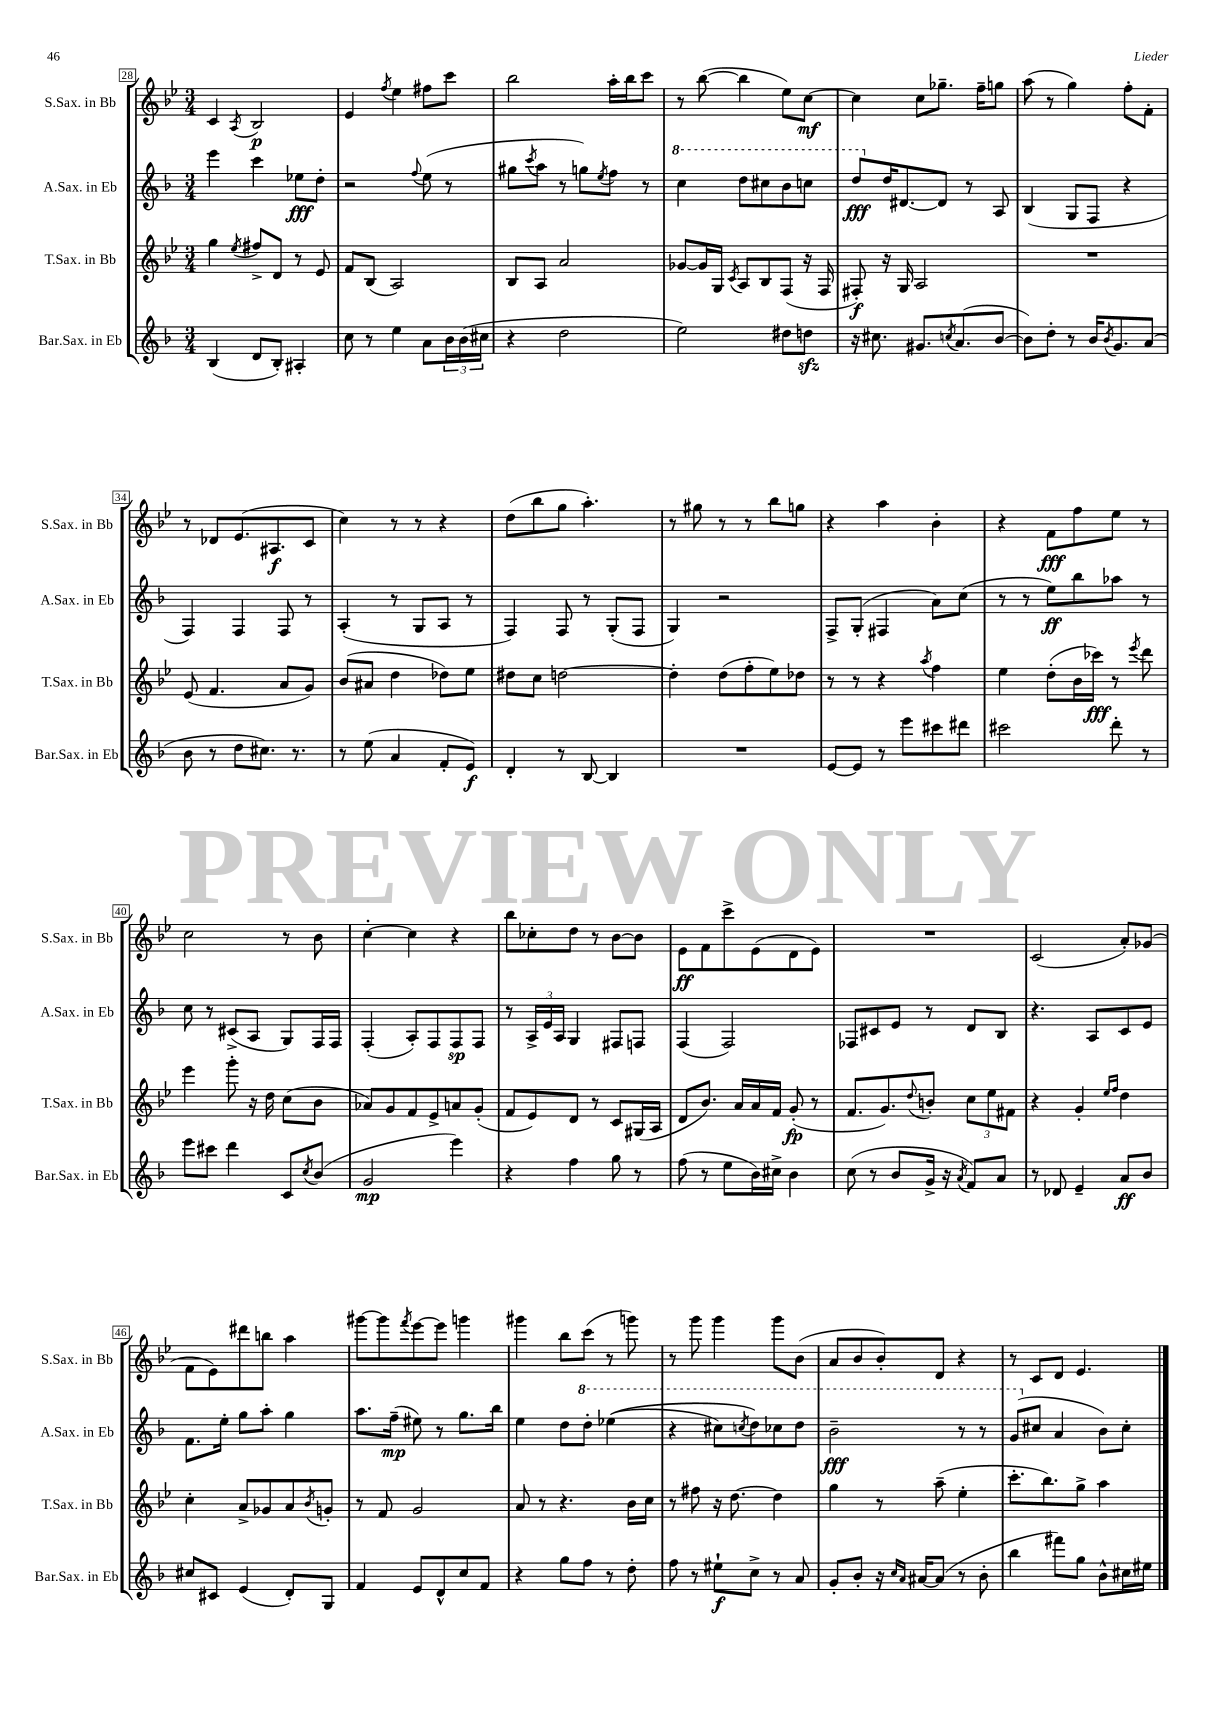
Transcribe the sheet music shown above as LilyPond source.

<<
\new StaffGroup <<
\new Staff = "s0" \with { instrumentName = "S.Sax. in Bb" shortInstrumentName = "S.Sax. in Bb" } {
    \clef treble \key bes \major \numericTimeSignature \time 3/4
    c'4 \acciaccatura { a8 } bes2\p |
    ees'4 \acciaccatura { f''8 } ees''4 fis''8 c'''8 |
    bes''2 a''16-. bes''16 c'''8 |
    r8 bes''8~( bes''4 ees''8) c''8~\mf |
    c''4 c''8 ges''8.-- f''16-- g''8 |
    a''8( r8 g''4) f''8-. f'8-. |
    r8 des'8 ees'8.( ais8.\f c'8 |
    c''4) r8 r8 r4 |
    d''8( bes''8 g''8 a''4.-.) |
    r8 gis''8 r8 r8 bes''8 g''8 |
    r4 a''4 bes'4-. |
    r4 f'8\fff f''8 ees''8 r8 |
    c''2 r8 bes'8 |
    c''4~-. c''4 r4 |
    bes''8 ces''8-. d''8 r8 bes'8~ bes'8 |
    ees'8\ff f'8 c'''8-> ees'8( d'8 ees'8) |
    R2. |
    c'2( a'8-.) ges'8( |
    f'8 ees'8) dis'''8 b''8 a''4 |
    gis'''8~ gis'''8 \acciaccatura { f'''8 } ees'''8~ ees'''8 g'''4 |
    gis'''4 bes''8 c'''8( r8 g'''8) |
    r8 g'''8 g'''4 g'''8 bes'8( |
    a'8 bes'8 bes'8-.) d'8 r4 |
    r8 c'8 d'8 ees'4. \bar "|." |
}
\new Staff = "s1" \with { instrumentName = "A.Sax. in Eb" shortInstrumentName = "A.Sax. in Eb" } {
    \clef treble \key f \major \numericTimeSignature \time 3/4
    e'''4 c'''4 ees''8\fff d''8-. |
    r2 \appoggiatura { f''8 } e''8( r8 |
    gis''8 \acciaccatura { c'''8 } a''8 r8 g''8) \acciaccatura { e''8 } f''8 r8 |
    \ottava #1 c'''4 d'''8 cis'''8 bes''8 c'''8 |
    d'''8\fff \ottava #0 d''16 dis'8.~ dis'8 r8 a8 |
    bes4( g8 f8 r4 |
    f4) f4 f8 r8 |
    a4-.( r8 g8 a8 r8 |
    f4) f8 r8 g8-.( f8 |
    g4) r2 |
    f8-> g8-.( fis4 a'8) c''8( |
    r8 r8 e''8\ff) bes''8 aes''8 r8 |
    c''8 r8 cis'8->( a8 g8) f16 f16 |
    f4-.( a8-.) f8 f8\sp f8 |
    r8 \tuplet 3/2 { a16-> e'16 a16 } g4 fis8 f8 |
    f4( f2) |
    fes8 cis'8 e'8 r8 d'8 bes8 |
    r4. a8 c'8 e'8 |
    f'8. e''16-. g''8 a''8-. g''4 |
    a''8. f''16--\mp( eis''8) r8 g''8. bes''16 |
    e''4 d''8 \ottava #1 d'''8-. ees'''4(\( |
    r4 cis'''8) \acciaccatura { c'''8 } d'''8\) ces'''8 d'''8 |
    bes''2--\fff r8 r8 |
    g''8( \ottava #0 cis''8 a'4 bes'8) cis''8-. \bar "|." |
}
\new Staff = "s2" \with { instrumentName = "T.Sax. in Bb" shortInstrumentName = "T.Sax. in Bb" } {
    \clef treble \key bes \major \numericTimeSignature \time 3/4
    g''4 \acciaccatura { ees''8 } fis''8-> d'8 r8 ees'8 |
    f'8 bes8( a2) |
    bes8 a8 a'2 |
    ges'8~ ges'16 g16 \acciaccatura { c'8 } a8 bes8 f8( r16 f16 |
    fis8-.\f) r16 g16 a2 |
    R2. |
    ees'8( f'4. a'8 g'8) |
    bes'8( ais'8 d''4 des''8) ees''8 |
    dis''8 c''8 d''2~ |
    d''4-. d''8( f''8-. ees''8) des''8 |
    r8 r8 r4 \acciaccatura { a''8 } f''4 |
    ees''4 d''8-.( bes'16 ces'''16\fff) r8 \acciaccatura { ees'''8 } d'''8 |
    ees'''4 g'''8-. r16 d''16 c''8( bes'8 |
    aes'8) g'8 f'8 ees'8-> a'8 g'8-.( |
    f'8 ees'8) d'8 r8 c'8 gis16( a16 |
    d'8 bes'8.) a'16 a'16 f'16 g'8-.\fp( r8 |
    f'8. g'8.) \appoggiatura { d''8 } b'8-. \tuplet 3/2 { c''8 ees''8 fis'8 } |
    r4 g'4-. \grace { ees''16 f''16 } d''4 |
    c''4-. a'8-> ges'8 a'8 \acciaccatura { bes'8 } g'8-. |
    r8 f'8 g'2 |
    a'8 r8 r4. bes'16 c''16 |
    r8 fis''8 r16 d''8.~ d''4 |
    g''4 r8 a''8--( ees''4-. |
    c'''8.-. bes''8.) g''8-> a''4 \bar "|." |
}
\new Staff = "s3" \with { instrumentName = "Bar.Sax. in Eb" shortInstrumentName = "Bar.Sax. in Eb" } {
    \clef treble \key f \major \numericTimeSignature \time 3/4
    bes4( d'8 bes8-.) ais4-. |
    c''8 r8 e''4 a'8 \tuplet 3/2 { bes'16 bes'16( cis''16 } |
    r4 d''2 |
    e''2) dis''8 d''8\sfz |
    r16 cis''8. gis'8. \acciaccatura { c''8 } a'8.( bes'8~ |
    bes'8) d''8-. r8 bes'16 \acciaccatura { bes'8 } g'8. a'8( |
    bes'8 r8 d''8 cis''8.) r8. |
    r8 e''8( a'4 f'8-. e'8\f) |
    d'4-. r8 bes8~ bes4 |
    R2. |
    e'8~ e'8 r8 e'''8 cis'''8 dis'''8 |
    cis'''2 d'''8-. r8 |
    e'''8 cis'''8 d'''4 c'8 \acciaccatura { c''8 } bes'8( |
    g'2\mp e'''4) |
    r4 f''4 g''8 r8 |
    f''8( r8 e''8 bes'16) cis''16-> bes'4 |
    c''8( r8 bes'8 g'16-> r16 \acciaccatura { a'8 } f'8) a'8 |
    r8 des'8 e'4-- a'8\ff bes'8 |
    cis''8 cis'8 e'4( d'8-.) g8 |
    f'4 e'8 d'8-^ c''8 f'8 |
    r4 g''8 f''8 r8 d''8-. |
    f''8 r8 eis''8-!\f c''8-> r8 a'8 |
    g'8-. bes'8-. r16 \grace { c''16 a'16 } ais'16~ ais'8( r8 bes'8-. |
    bes''4 fis'''8) g''8 bes'8-^ cis''16 eis''16 \bar "|." |
}
>>
>>
\layout { \context { \Score currentBarNumber = #28 \override BarNumber.stencil = #(make-stencil-boxer 0.1 0.3 ly:text-interface::print) } }
